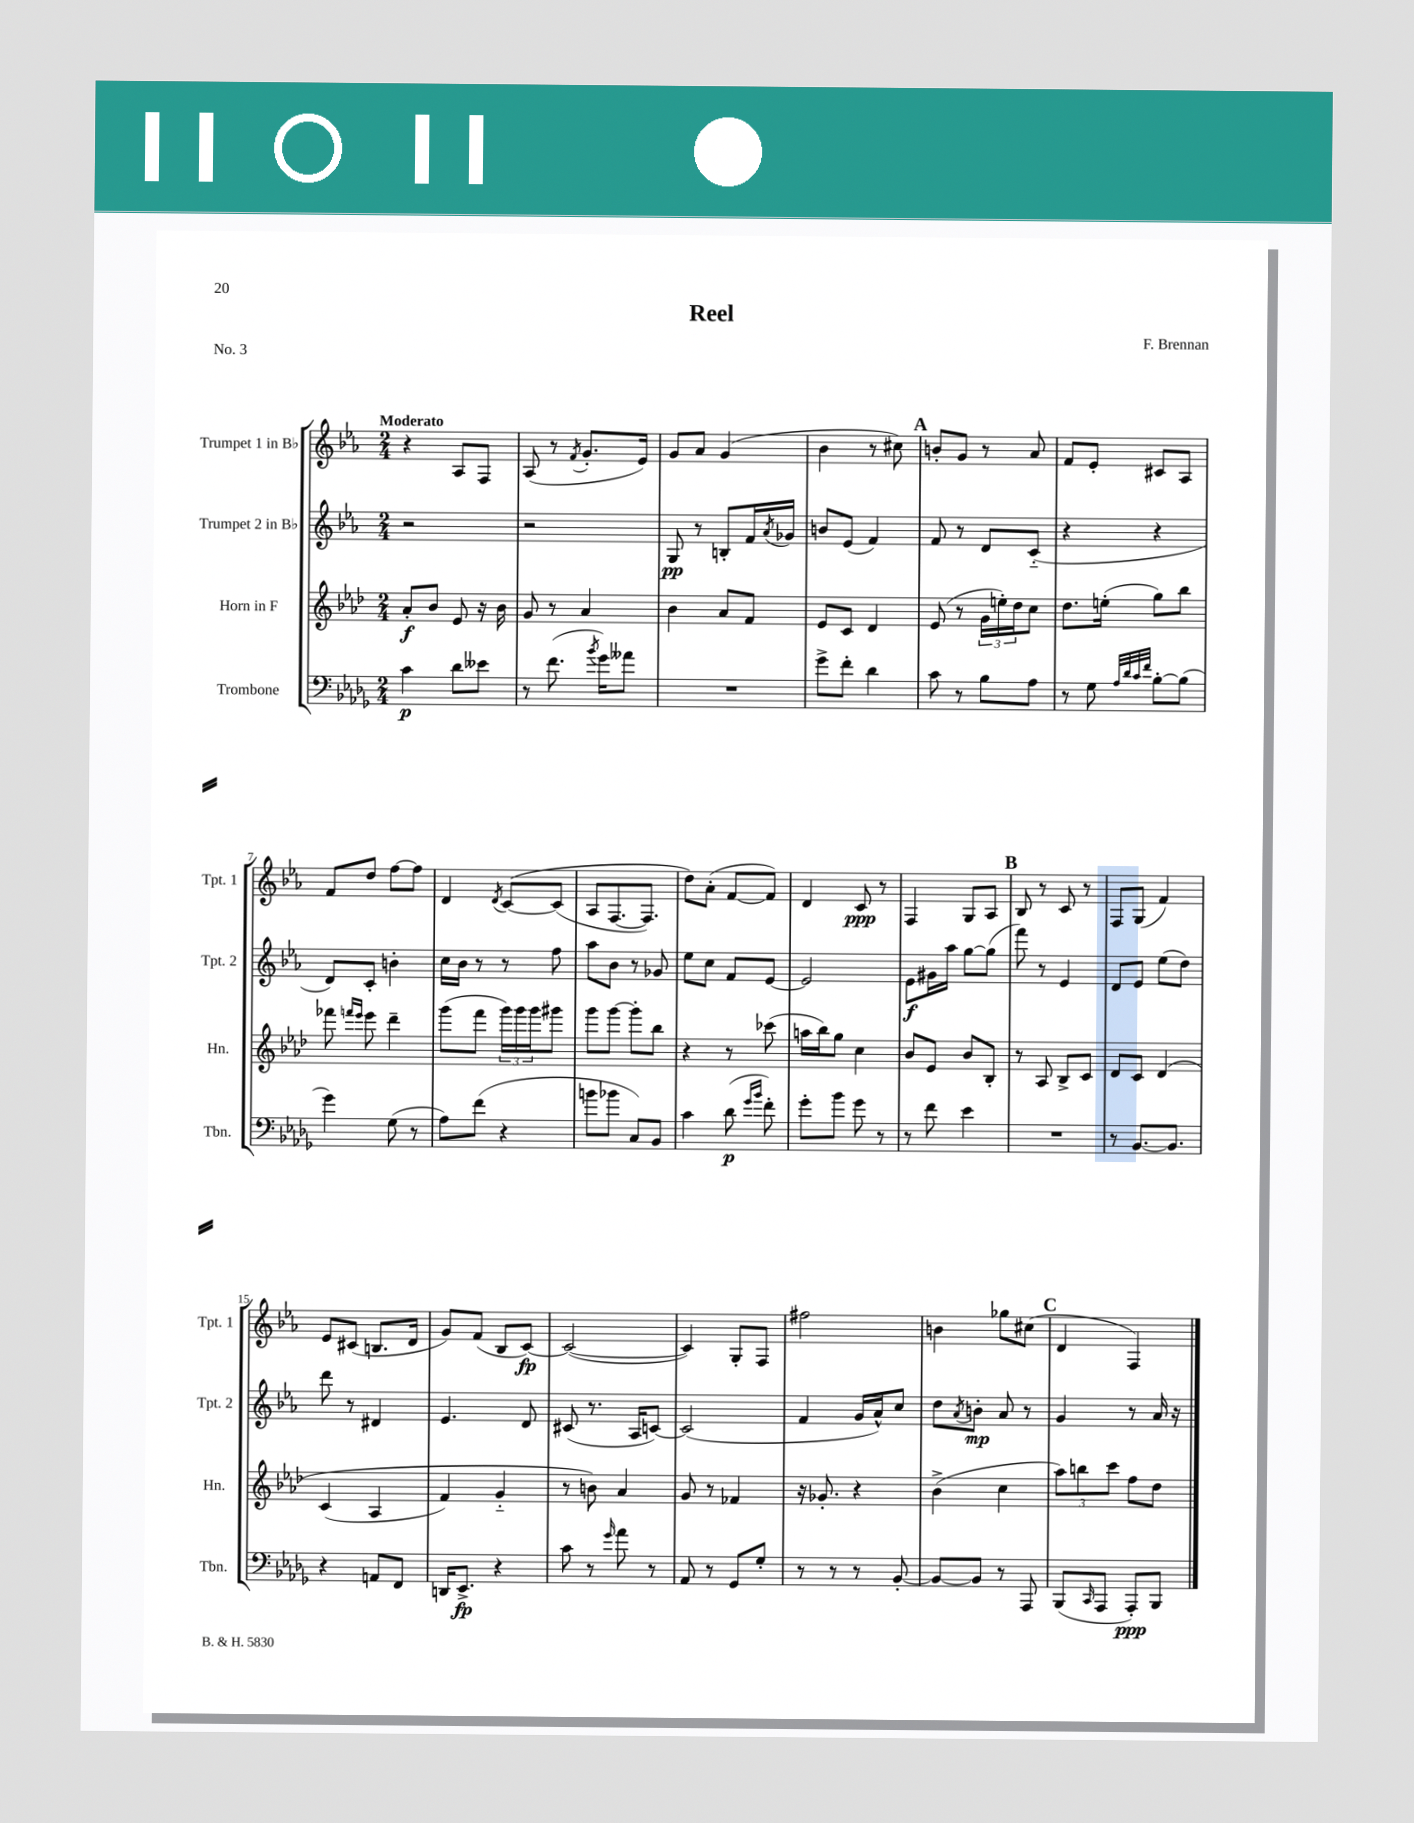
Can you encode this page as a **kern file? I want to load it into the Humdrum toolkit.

**kern	**kern	**kern	**kern
*staff4	*staff3	*staff2	*staff1
*clefF4	*clefG2	*clefG2	*clefG2
*k[b-e-a-d-g-]	*k[b-e-a-d-]	*k[b-e-a-]	*k[b-e-a-]
*M2/4	*M2/4	*M2/4	*M2/4
4c\	8a-'/L	2r	4r
.	8b-/J	.	.
8d-\L	8e-/	.	8A-/L
8e--\J	16r	.	8F/J
.	16b-\	.	.
=	=	=	=
8r	8g/	2r	(8A-/
(8.f\	8r	.	8r
.	.	.	8qf/
.	4a-/	.	8.g'/L
8qb-/	.	.	.
16g-\LK)	.	.	.
8a--\J	.	.	.
.	.	.	16e-/Jk)
=	=	=	=
2r	4b-\	8G/	8g/L
.	.	8r	8a-/J
.	8a-/L	8B'/L	(4g/
.	8f/J	16f/L	.
.	.	8qa-/	.
.	.	16g-/JJ	.
=	=	=	=
8g-^\L	8e-/L	8b/L	4b-\
8f'\J	8c/J	(8e-/J	.
4d-\	4d-/	4f/)	8r
.	.	.	8cc#\)
=	=	=	=
8c\	(8e-/	8f/	8b'/L
8r	8r	8r	8g/J
8B-\L	24g\LL	8d/L	8r
.	24ee'\)	.	.
.	24dd-\J	.	.
8A-\J	8cc\J	(8c'~/J	8a-/
=	=	=	=
8r	8.dd-\L	4r	8f/L
8G-\	.	.	8e-'/J
.	(16ee'\Jk	.	.
32qqA-/LLL	.	.	.
32qqd-/	.	.	.
32qqc/	.	.	.
32qqf/JJJ	.	.	.
[8B-'\L	8gg\L)	4r	8c#/L
(8B-\]J	8bb-\J	.	8A-/J
=	=	=	=
4g-\)	8fff-\	8d/L)	8f/L
.	16qqfff/LL	.	.
.	16qqeee-/JJ	.	.
.	8eee-\	8c'/J	8dd/J
(8G-\	4ddd-~\	4b'\	[8ff\L
8r	.	.	8ff\]J
=	=	=	=
8A-\L)	(8ggg\L	16cc\LL	4d/
.	.	16b-\JJ	.
(8f\J	8fff\J	8r	.
.	.	.	8qd/
4r	24ggg\LL)	8r	&([8c/L
.	24ggg\	.	.
.	24ggg\J	.	.
.	8ggg#\J	8ff\	(8c/]J
=	=	=	=
8b\L	8ggg\L	8aa-\L	8A-/L
8b-\J	[8ggg\J	8b-\J	[8.F/
8C/L)	8ggg'\]L	8r	.
.	.	.	8.F/]J)
8BB-/J	8bb-\J	8g-/	.
=	=	=	=
4c\	4r	8ee-\L	8dd\L&)
.	.	8cc\J	(8a-'\J
(8d-\	8r	8f/L	[8f/L
16qqg-/LL	.	.	.
16qqb-/JJ	.	.	.
8f'\)	(8ccc-\	[8e-/J	8f/]J)
=	=	=	=
8g-'\L	16aa\LL	2e-/]	4d/
.	16bb-\J)	.	.
8b-\J	8gg\J	.	.
8g-\	4cc\	.	8c/
8r	.	.	8r
=	=	=	=
8r	8b-/L	8e-\L	4F/
8f\	8e-/J	16g#\L	.
.	.	16aa-\JJ	.
4e-\	8b-/L	[8gg\L	8G/L
.	8B-'/J	(8gg\]J	8A-/J
=	=	=	=
2r	8r	8fff\)	8B-/
.	8A-/	8r	8r
.	8B-^/L	4e-/	8c/
.	8c/J	.	8r
=	=	=	=
8r	8d-/L	8d/L	8F/L
[8.BB-/L	8c/J	8e-/J	(8G/J
.	&(4d-/	(8ee-\L	4f/)
8.BB-/]J	.	.	.
.	.	8dd\J)	.
=	=	=	=
4r	(4c/	8ddd\	8e-/L
.	.	8r	(8c#/J
8AA/L	4A-/	4d#/	8.B/L
8FF/J	.	.	.
.	.	.	16d/Jk
=	=	=	=
16DD/LK	4f/)	4.e-/	8g/L)
8.EE-^/J	.	.	.
.	.	.	(8f/J
4r	4g'~/	.	8B-/L
.	.	8d/	[8c/J)
=	=	=	=
8c\	8r	(8c#/	(2c/_
8r	8b\&)	8.r	.
16qqg-/	.	.	.
8a-\	4a-/	.	.
.	.	16A-/LK	.
8r	.	[8c/J)	.
=	=	=	=
8AA-/	8g/	(2c/]	4c/])
8r	8r	.	.
8GG-/L	4f-/	.	8G'/L
8G-'/J	.	.	8F/J
=	=	=	=
8r	16r	4f/	2ff#\
.	8.g-'/	.	.
8r	.	.	.
8r	4r	16g/LL	.
.	.	16a-^^/J)	.
[8BB-'/	.	8cc/J	.
=	=	=	=
8BB-/_L	(4b-^\	8dd\L	4b\
.	.	8qa-/	.
8BB-/]J	.	8b'\J	.
8r	4cc\	8a-/	8gg-\L
8AAA-/	.	8r	(8cc#\J
=	=	=	=
(8BBB-/L	12aa-\L)	4g/	4d/
.	12bb\	.	.
16qqCC/	.	.	.
8AAA-/J	.	.	.
.	12ccc\J	.	.
8AAA-'/L)	8ff\L	8r	4F/)
8BBB-/J	8dd-\J	16a-/	.
.	.	16r	.
==	==	==	==
*-	*-	*-	*-
